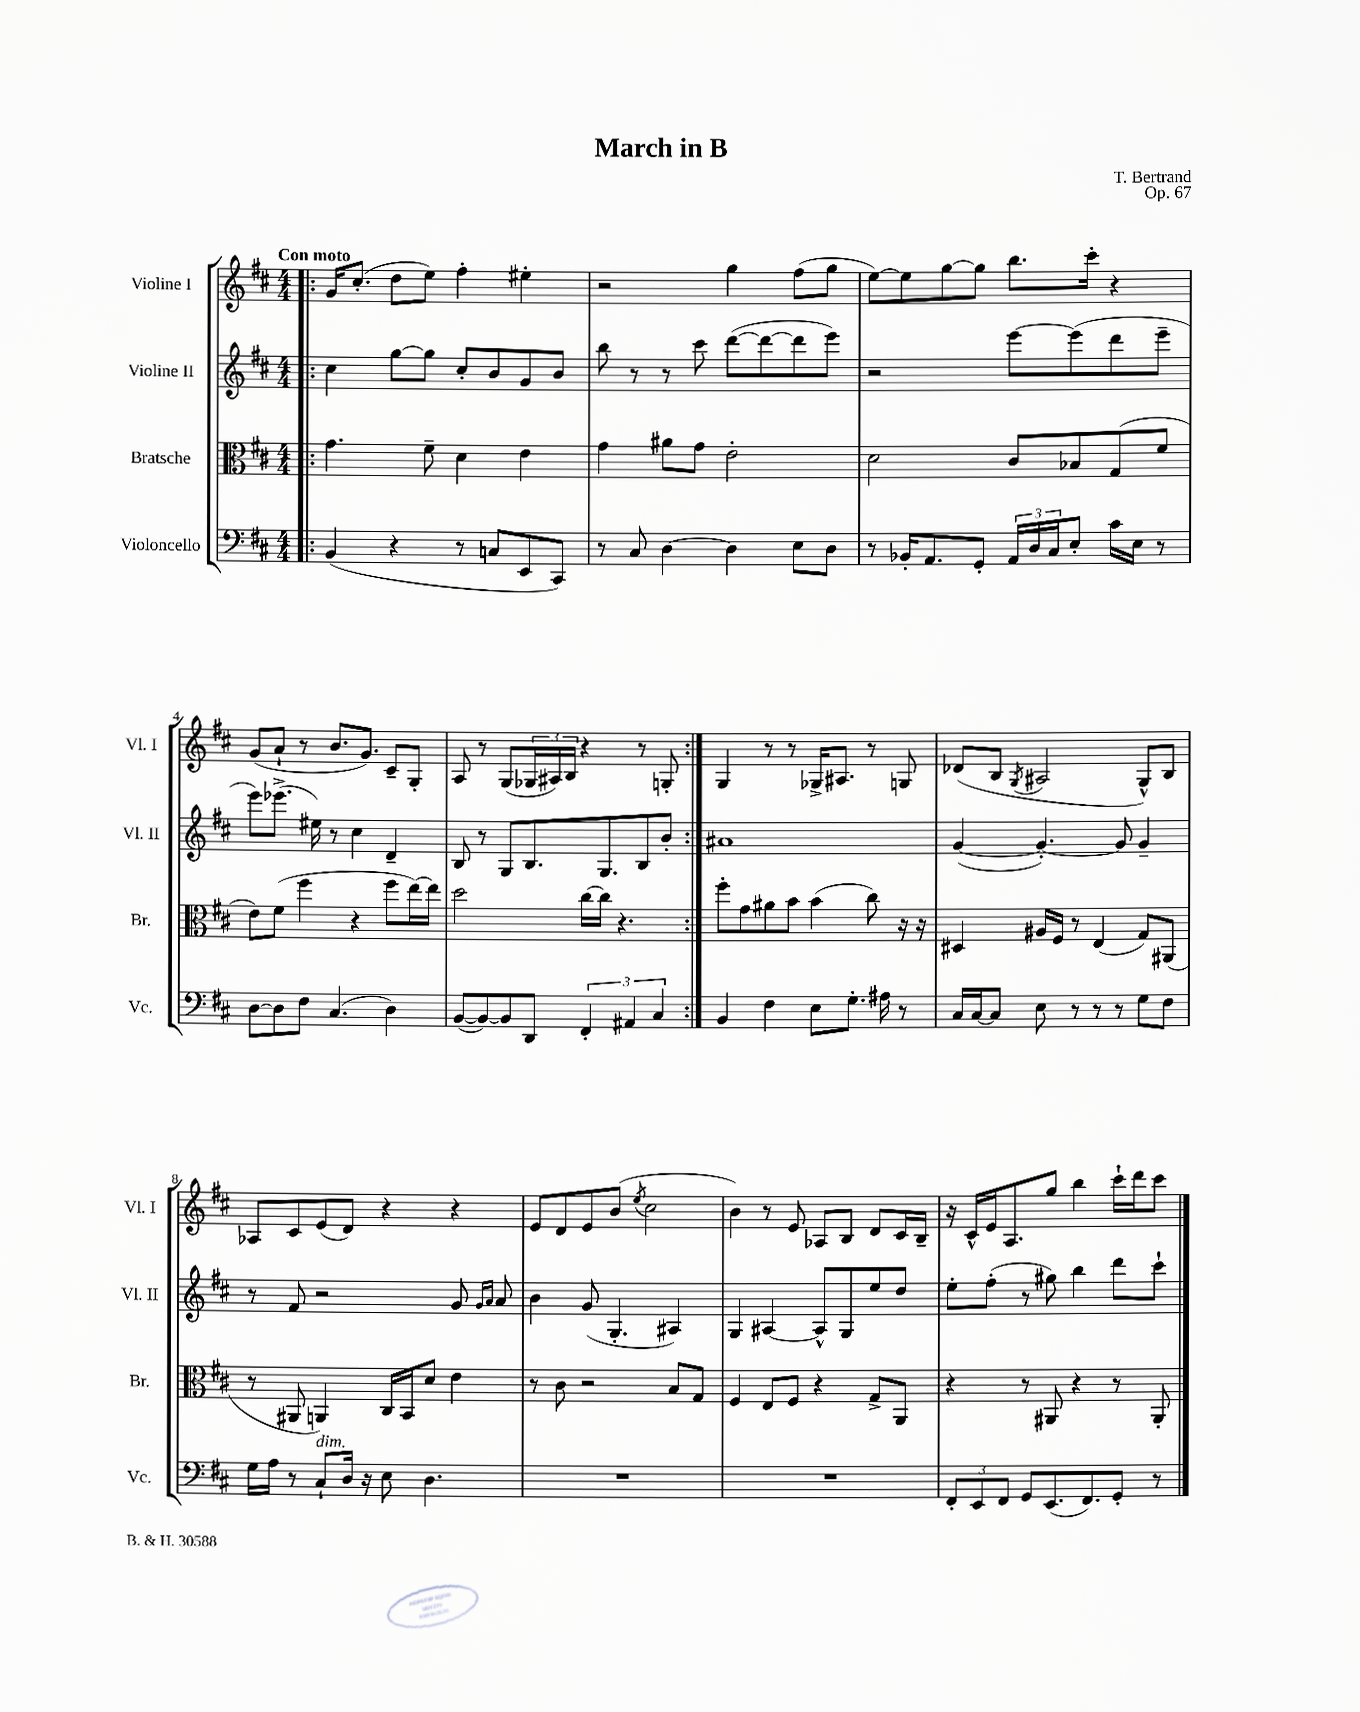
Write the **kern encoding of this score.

**kern	**kern	**kern	**kern
*staff4	*staff3	*staff2	*staff1
*clefF4	*clefC3	*clefG2	*clefG2
*k[f#c#]	*k[f#c#]	*k[f#c#]	*k[f#c#]
*M4/4	*M4/4	*M4/4	*M4/4
=!|:	=!|:	=!|:	=!|:
(4BB	4.g	4cc#	16g
.	.	.	(8.cc#'
4r	.	[8gg	8dd
.	8f#~	8gg]	8ee)
8r	4d	8cc#'	4ff#'
8C	.	8b	.
8EE	4e	8g	4ee#'
8CC#)	.	8b	.
=	=	=	=
8r	4g	8bb	2r
8C#	.	8r	.
[4D	8a#	8r	.
.	8g	8ccc#	.
4D]	2e'	([8ddd	4gg
.	.	8ddd_	.
8E	.	8ddd]	(8ff#
8D	.	8eee)	8gg
=	=	=	=
8r	2d	2r	[8ee)
16BB-'	.	.	8ee]
8.AA	.	.	.
.	.	.	[8gg
8GG'	.	.	8gg]
24AA	8c#	[8eee	8.bb
24D	.	.	.
24C#	.	.	.
8E'	8B-	(8eee]	.
.	.	.	16ccc#'
16c#	(8G	8ddd	4r
16E	.	.	.
8r	8f#	8eee~	.
=	=	=	=
[8D	8e)	8eee)	(8g
8D]	(8f#	(8.eee-^	8a`
8F#	4ff#	.	8r
.	.	16ee#)	.
(4.C#	.	8r	8.b
.	4r	4cc#	.
.	.	.	8.g)
4D)	8ff#	4d~	8c#~
.	[16ee)	.	8G'
.	16ee]	.	.
=	=	=	=
([8BB	2dd	8B	8A
8BB_)	.	8r	8r
8BB]	.	8G	(8G
8DD	.	8.B	24G-
.	.	.	24A#)
.	.	.	24B
6FF#'	[16cc#	.	4r
.	16cc#]	8.G	.
.	4.r	.	.
6AA#	.	.	.
.	.	8B	8r
6C#	.	.	.
.	.	8b'	8G'
=:|!	=:|!	=:|!	=:|!
4BB	8ff#'	1a#	4G
.	8g	.	.
4F#	8a#	.	8r
.	8b	.	8r
8E	(4b	.	16G-^
.	.	.	8.A#
8.G'	.	.	.
.	8cc#)	.	8r
16A#	.	.	.
8r	16r	.	8G
.	16r	.	.
=	=	=	=
16C#	4D#	([4g	(8d-
[16C#	.	.	.
8C#]	.	.	8B
.	.	.	8qG
8E	16A#	4.g'_)	2A#
.	16F#	.	.
8r	8r	.	.
8r	(4E	.	.
8r	.	8g]	.
8G	8G)	4g~	8G^^)
8F#	(8AA#	.	8B
=	=	=	=
16G	8r	8r	8A-
16A	.	.	.
8r	8AA#	8f#	8c#
8C#`	4AA)	2r	(8e
16D	.	.	8d)
16r	.	.	.
8E	16C#	.	4r
.	16BB	.	.
4.D	8d	.	.
.	4e	8g	4r
.	.	16qqg	.
.	.	16qqa	.
.	.	8a	.
=	=	=	=
1r	8r	4b	8e
.	8c#	.	8d
.	2r	(8g	8e
.	.	4.G'	(8b
.	.	.	8qee
.	.	.	2cc#
.	8B	4A#)	.
.	8G	.	.
=	=	=	=
1r	4F#	4G	4b)
.	8E	[4A#	8r
.	8F#	.	8e
.	4r	8A#^^]	8A-
.	.	8G	8B
.	8G^	8ee	8d
.	8AA	8dd	16c#
.	.	.	16B~
=	=	=	=
12FF#'	4r	8ee'	16r
.	.	.	16c#^^
12EE	.	.	.
.	.	(8ff#'	16e
12FF#	.	.	.
.	.	.	8.A
8GG	8r	8r	.
(8.EE	8AA#	8gg#)	8gg
.	4r	4bb	4bb
8.FF#)	.	.	.
8GG'	8r	8ddd	16ccc#`
.	.	.	16ddd
8r	8AA#'	8ccc#`	8ccc#
==	==	==	==
*-	*-	*-	*-
